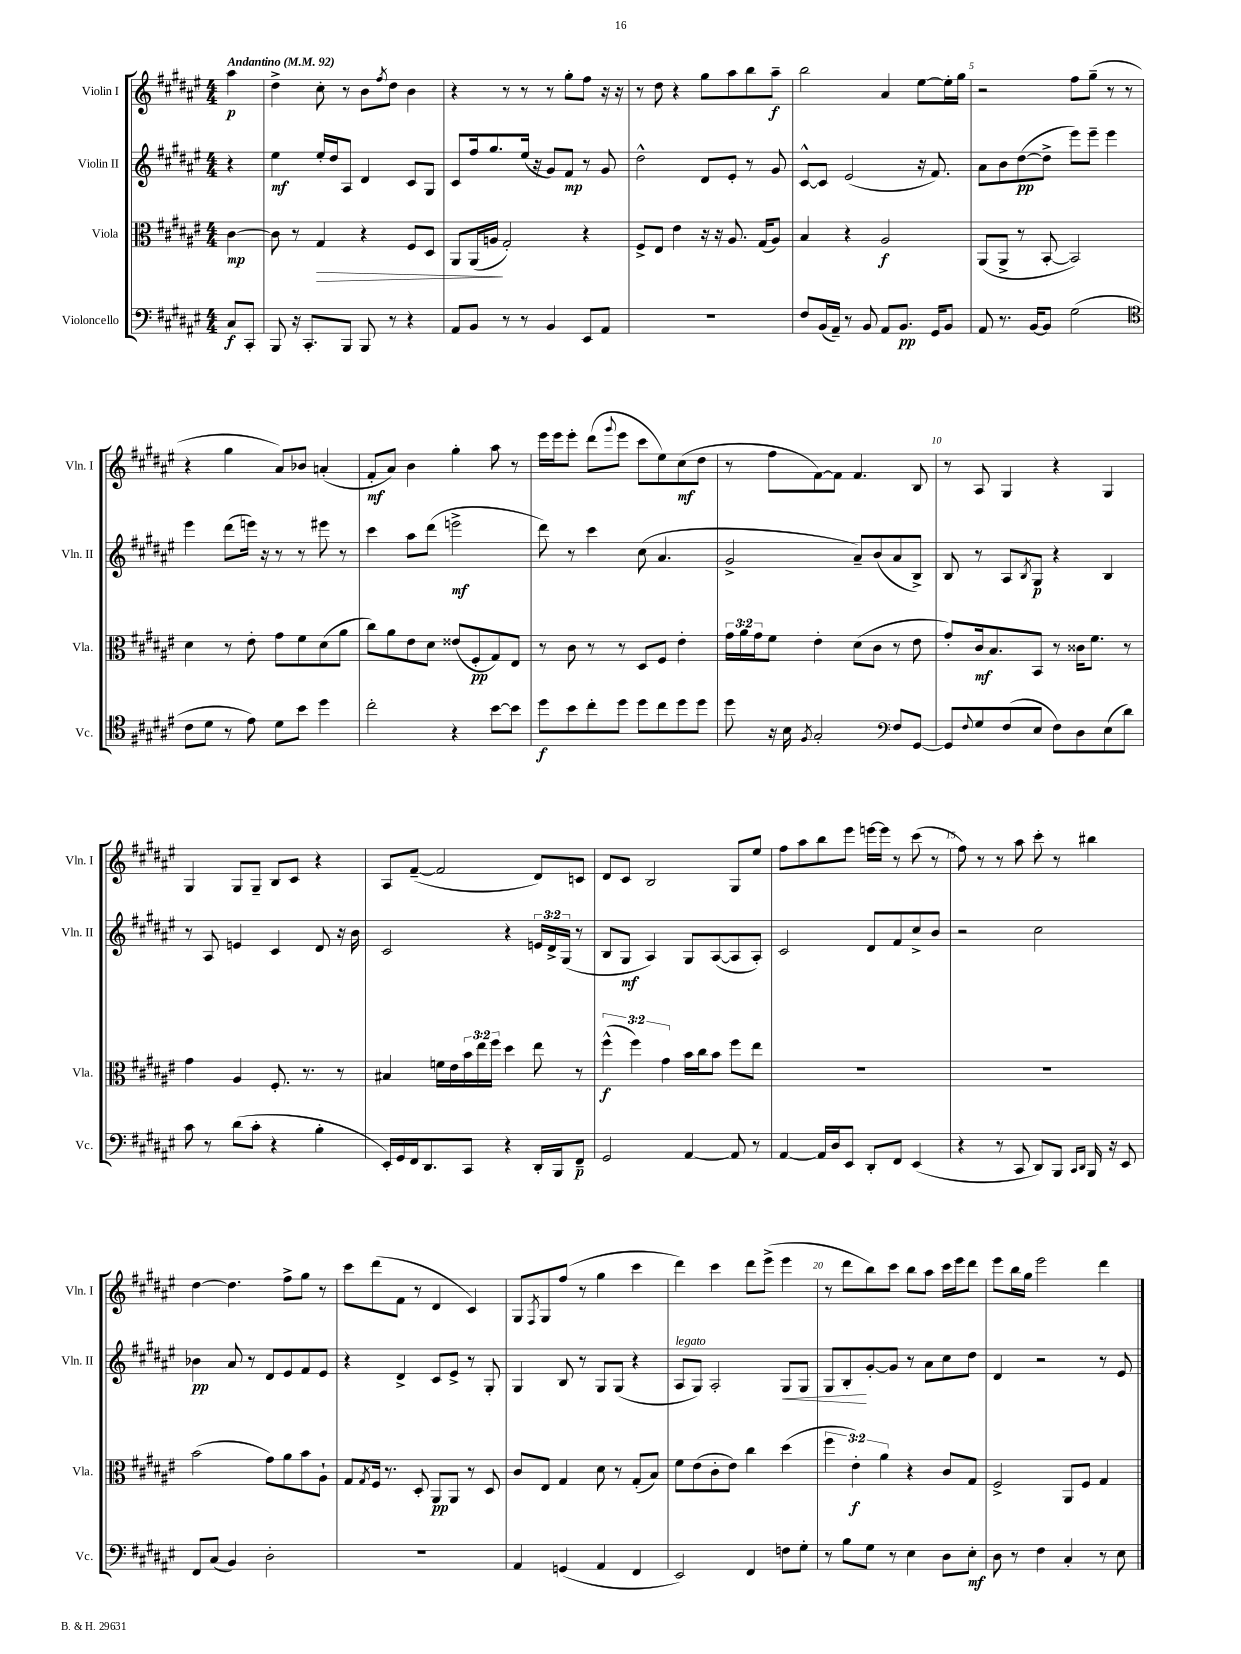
<<
\new StaffGroup <<
\new Staff = "s0" \with { instrumentName = "Violin I" shortInstrumentName = "Vln. I" } {
    \clef treble \key fis \major \numericTimeSignature \time 4/4 \partial 4 \tempo "Andantino" 4 = 92
    ais''4\p |
    dis''4-> cis''8-. r8 b'8 \acciaccatura { fis''8 } dis''8 b'4 |
    r4 r8 r8 r8 gis''8-. fis''8 r16 r16 |
    r8 dis''8 r4 gis''8 ais''8 b''8 ais''8--\f |
    b''2 ais'4 eis''8~ eis''16-. gis''16 |
    r2 fis''8 gis''8--( r8 r8 |
    r4 gis''4 ais'8) bes'8 a'4-.( |
    fis'8-.\mf ais'8) b'4 gis''4-. ais''8 r8 |
    eis'''16 eis'''16 eis'''8-. dis'''8( \appoggiatura { gis'''8 } eis'''8 cis'''8 eis''8) cis''8\mf( dis''8 |
    r8 fis''8 fis'8~) fis'8 fis'4. b8 |
    r8 ais8 gis4 r4 gis4 |
    gis4 gis8 gis8-- b8 cis'8 r4 |
    ais8 fis'8~--( fis'2 dis'8) c'8 |
    dis'8 cis'8 b2 gis8 eis''8 |
    fis''8 ais''8 b''8 eis'''8 e'''16~ e'''16 r8 cis'''8( r8 |
    fis''8) r8 r8 ais''8 cis'''8-. r8 bis''4 |
    dis''4~ dis''4. fis''8-> gis''8 r8 |
    cis'''8 dis'''8( fis'8 r8 dis'4 cis'4) |
    gis8 \acciaccatura { fis8 } gis8 fis''8( r8 gis''4 cis'''4 |
    dis'''4) cis'''4 dis'''8 eis'''8->( eis'''4 |
    r8 dis'''8 b''8) cis'''8 b''8 ais''8 cis'''16 eis'''16 dis'''8 |
    eis'''8 b''16 gis''16 eis'''2 dis'''4 \bar "|." |
}
\new Staff = "s1" \with { instrumentName = "Violin II" shortInstrumentName = "Vln. II" } {
    \clef treble \key fis \major \numericTimeSignature \time 4/4 \override Staff.TupletNumber.text = #tuplet-number::calc-fraction-text \partial 4
    r4 |
    eis''4\mf eis''16-. dis''16 ais8 dis'4 cis'8 gis8 |
    cis'8 fis''16 gis''8. eis''16( r16 gis'8) fis'8\mp r8 gis'8 |
    dis''2-^ dis'8 eis'8-. r8 gis'8 |
    cis'8~-^ cis'8 eis'2( r16 fis'8.) |
    ais'8 b'8 dis''8~\pp( dis''8-> eis'''8) eis'''8-- eis'''4 |
    eis'''4 dis'''8( e'''16) r16 r8 r8 eis'''8 r8 |
    cis'''4 ais''8 dis'''8( e'''2->\mf |
    dis'''8) r8 cis'''4 cis''8( ais'4. |
    gis'2-> ais'8--) b'8( ais'8 b8->) |
    b8 r8 ais8 \acciaccatura { b8 } gis8\p r4 b4 |
    r8 ais8 e'4 cis'4 dis'8 r16 b'16 |
    cis'2 r4 \tuplet 3/2 { e'16 dis'16-> gis16( } r8 |
    b8 gis8\mf ais4) gis8 ais8~( ais8 ais8-.) |
    cis'2 dis'8 fis'8 cis''8-> b'8 |
    r2 cis''2 |
    bes'4\pp ais'8 r8 dis'8 eis'8 fis'8 eis'8 |
    r4 dis'4-> cis'8 eis'8-> r8 gis8-. |
    gis4 b8 r8 gis8 gis8( r4 |
    ais8^\markup { \italic "legato" } gis8) ais2-. gis8\< gis8 |
    gis8 b8-.\! gis'8~-. gis'8 r8 ais'8 cis''8 dis''8 |
    dis'4 r2 r8 eis'8 \bar "|." |
}
\new Staff = "s2" \with { instrumentName = "Viola" shortInstrumentName = "Vla." } {
    \clef alto \key fis \major \numericTimeSignature \time 4/4 \override Staff.TupletNumber.text = #tuplet-number::calc-fraction-text \partial 4
    cis'4~\mp |
    cis'8 r8 gis4\> r4 fis8 dis8 |
    ais,8 ais,16( a16\! gis2-.) r4 |
    fis8-> eis8 eis'4 r16 r16 ais8. gis16( ais8) |
    b4 r4 ais2\f |
    ais,8( ais,8-> r8 b,8~-. b,2) |
    dis'4 r8 eis'8-. gis'8 fis'8 dis'8( ais'8 |
    cis''8) ais'8 eis'8 dis'8 eisis'8( fis8-.\pp gis8) eis8 |
    r8 cis'8 r8 r8 dis8 fis8 eis'4-. |
    \tuplet 3/2 { gis'16 ais'16 gis'16 } fis'8 eis'4-. dis'8( cis'8 r8 eis'8 |
    gis'8-.) cis'16\mf b8. b,8 r8 cisis'16 fis'8. r8 |
    gis'4 ais4 fis8.-. r8. r8 |
    bis4 f'16 eis'16 \tuplet 3/2 { b'16 eis''16 fis''16 } dis''4 eis''8 r8 |
    \tuplet 3/2 { fis''4-^\f( fis''4) gis'4 } b'16 cis''16 b'8 fis''8 eis''8 |
    R1 |
    R1 |
    b'2( gis'8) ais'8 b'8 ais8-! |
    gis8 \acciaccatura { gis8 } fis16 r8. dis8-. ais,8\pp ais,8 r8 dis8 |
    cis'8 eis8 gis4 dis'8 r8 gis8-.( b8) |
    fis'8 eis'8( cis'8-. eis'8) cis''4 dis''4( |
    \tuplet 3/2 { fis''4 eis'4-.\f) ais'4 } r4 cis'8 gis8 |
    fis2-> ais,8 fis8 gis4 \bar "|." |
}
\new Staff = "s3" \with { instrumentName = "Violoncello" shortInstrumentName = "Vc." } {
    \clef bass \key fis \major \numericTimeSignature \time 4/4 \partial 4
    cis8\f cis,8-. |
    b,,8 r16 cis,8.-. b,,8 b,,8 r8 r4 |
    ais,8 b,8 r8 r8 b,4 eis,8 ais,8 |
    R1 |
    fis8 b,16( ais,16--) r8 b,8 ais,8 b,8.\pp gis,16 b,8 |
    ais,8 r8. b,16~ b,8 gis2( |
    \clef tenor cis'8 dis'8 r8 eis'8) dis'8 b'8 dis''4 |
    cis''2-. r4 b'8~ b'8 |
    dis''8\f b'8 cis''8-. dis''8 dis''8 cis''8 dis''8 dis''8 |
    dis''8 r16 b16 \acciaccatura { fis8 } gis2-. \clef bass fis8 gis,8~ |
    gis,8 \appoggiatura { fis8 } gis8 fis8( eis8 fis8) dis8 eis8( dis'8) |
    cis'8 r8 dis'8( cis'8-. r4 b4-. |
    eis,16-.) gis,16 fis,16 dis,8. cis,8 r4 dis,16-. b,,16 fis,8--\p |
    gis,2 ais,4~ ais,8 r8 |
    ais,4~ ais,16 dis16 eis,8 dis,8-. fis,8 eis,4( |
    r4 r8 cis,8 dis,8) b,,8 \grace { cis,16 dis,16 } b,,16 r16 eis,8 |
    fis,8 cis8( b,4) dis2-. |
    R1 |
    ais,4 g,4( ais,4 fis,4 |
    eis,2) fis,4 f8 gis8-. |
    r8 b8 gis8 r8 eis4 dis8 eis8-.\mf |
    dis8 r8 fis4 cis4-. r8 eis8 \bar "|." |
}
>>
>>
\layout { \context { \Score \override BarNumber.break-visibility = ##(#f #t #t) barNumberVisibility = #(every-nth-bar-number-visible 5) } }
